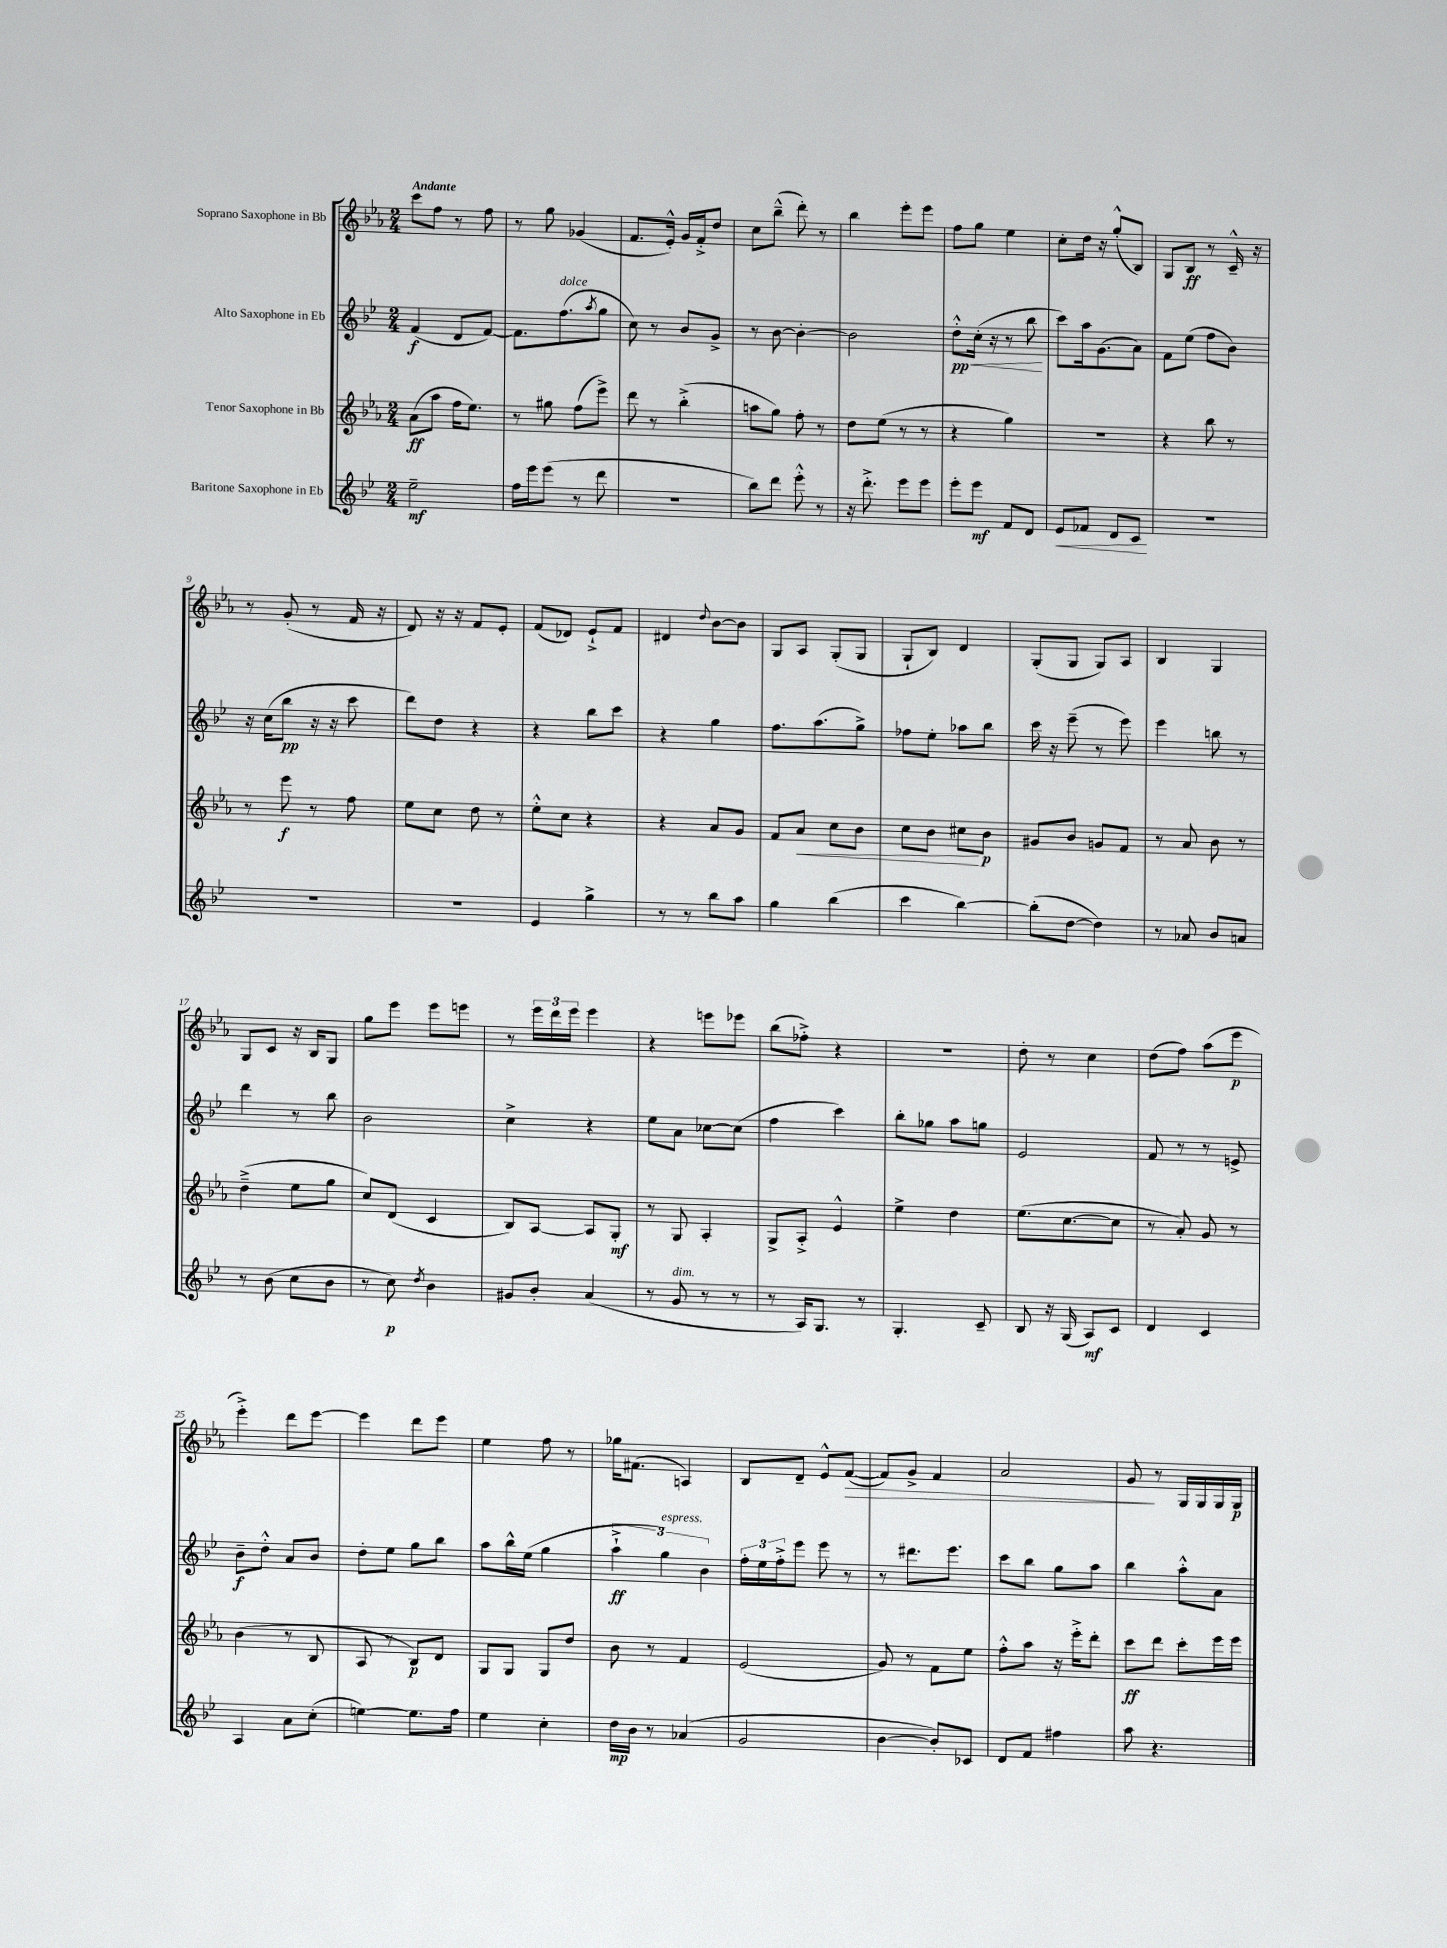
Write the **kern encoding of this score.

**kern	**kern	**kern	**kern
*staff4	*staff3	*staff2	*staff1
*clefG2	*clefG2	*clefG2	*clefG2
*k[b-e-]	*k[b-e-a-]	*k[b-e-]	*k[b-e-a-]
*M2/4	*M2/4	*M2/4	*M2/4
2ee-~	(8a-	(4f	8ccc
.	8aa-	.	8ff
.	16ff	8d	8r
.	8.ee-)	.	.
.	.	[8f)	8ff
=	=	=	=
16ff	8r	8.f]	8r
16eee-	.	.	.
(8eee-	8gg#	.	8gg
.	.	(8.ff	.
8r	(8ff	.	(4g-
.	.	8qaa	.
8ddd	8eee-^)	8gg	.
=	=	=	=
2r	8ddd	8cc)	8.f
.	8r	8r	.
.	.	.	16e-'^^)
.	(4bb-'^	8b-	16g
.	.	.	16f'^
.	.	8g^	8dd
=	=	=	=
8bb-)	8aa	8r	8cc
8ddd	8gg)	[8b-	(8bb-~^^
8eee-'^^	8ff'	4b-'_	8ddd')
8r	8r	.	8r
=	=	=	=
16r	8dd	2b-]	4bb-
8.ddd'^	.	.	.
.	(8ee-	.	.
8eee-	8r	.	8eee-'
8eee-	8r	.	8eee-
=	=	=	=
8eee-'	4r	8dd'^^	8ff
8eee-	.	(16cc'	8gg
.	.	16r	.
8f	4gg)	8r	4ee-
8d	.	8bb-	.
=	=	=	=
8e-	2r	8ccc)	8cc'
8f-	.	16aa	16dd
.	.	(8.g	16r
8d	.	.	(8gg'^^
8c	.	8a)	8B-)
=	=	=	=
2r	4r	8f	8G
.	.	(8ee-	8B-
.	8bb-	8ff	8r
.	8r	8b-)	16c~^^
.	.	.	16r
=	=	=	=
2r	8r	16r	8r
.	.	(16cc	.
.	8eee-	8bb-	(8g'
.	8r	16r	8r
.	.	16r	.
.	8ff	8ccc	16f
.	.	.	16r
=	=	=	=
2r	8ee-	8ddd)	8d)
.	8cc	8dd	16r
.	.	.	16r
.	8dd	4r	8f
.	8r	.	8e-'
=	=	=	=
4e-	8ee-'^^	4r	(8f
.	8cc	.	8d-)
4gg^	4r	8bb-	8e-`^
.	.	8ccc	8f
=	=	=	=
8r	4r	4r	4d#
8r	.	.	.
.	.	.	8qqdd
8bb-	8a-	4gg	[8b-
8aa	8g	.	8b-]
=	=	=	=
4gg	8f	8.ff	8G
.	8a-	.	8A-
.	.	(8.aa	.
(4bb-	8cc	.	(8G'
.	8b-	8gg^)	8G
=	=	=	=
4ccc	8cc	8ff-	8G`
.	8b-	8ee-'	8B-)
[4bb-)	8cc#	8aa-	4d
.	8b-	8bb-	.
=	=	=	=
(8bb-']	8g#	16ccc	(8G'
.	.	16r	.
[8dd	8b-	(8eee-~	8G
4dd])	8g	8r	8G)
.	8f	8eee-)	8A-
=	=	=	=
8r	8r	4eee-	4B-
8a-	8a-	.	.
8b-	8b-	8bb	4G
8a	8r	8r	.
=	=	=	=
8r	(4dd~^	4ddd	8G
(8b-	.	.	8c
8cc	8ee-	8r	16r
.	.	.	16B-
8b-	8gg	8bb-	8G
=	=	=	=
8r	8cc)	2b-	8gg
8cc)	(8d	.	8eee-
8qdd	.	.	.
4b-	4c	.	8eee-
.	.	.	8eee
=	=	=	=
8g#	8B-)	4cc^	8r
8b-'	[8A-	.	24eee-
.	.	.	24ddd
.	.	.	24eee-
(4a	8A-]	4r	4eee-
.	8G'	.	.
=	=	=	=
8r	8r	8ee-	4r
8g	8G	8a	.
8r	4A-'	[8cc-	8eee
8r	.	(8cc-]	8eee-
=	=	=	=
8r	8G^	4ff	(8bb-
16A)	8A-'^	.	8ff-'^)
8.G	.	.	.
.	4e-^^	4ccc)	4r
8r	.	.	.
=	=	=	=
4.G'	4ee-^	8bb-'	2r
.	.	8gg-	.
.	4dd	8aa	.
8c~	.	8gg	.
=	=	=	=
8B-	(8.ee-	2e-	8dd'
16r	.	.	8r
(16G	[8.cc	.	.
8A)	.	.	4cc
8c	8cc]	.	.
=	=	=	=
4d	8r	8f	(8dd
.	8a-')	8r	8ff)
4c	8g	8r	(8aa-
.	8r	8e^	8eee-
=	=	=	=
4A	(4b-	8b-~	4eee-'^)
.	.	8dd'^^	.
8a	8r	8a	8ddd
(8cc'	8B-	8b-	[8eee-
=	=	=	=
[4ee)	8A-	8dd'	4eee-]
.	8r	8ee-	.
8.ee]	8B-)	8gg	8ddd
.	8d	8bb-	8eee-
16ff	.	.	.
=	=	=	=
4ee-	8G	8aa	4ee-
.	8G	16bb-^^	.
.	.	(16ee-	.
4cc'	8G	4gg	8ff
.	8dd	.	8r
=	=	=	=
16dd	8b-	6aa`^	16gg-
16b-	.	.	(8.f#
8r	8r	.	.
.	.	6gg)	.
(4a-	4f	.	4A)
.	.	6b-	.
=	=	=	=
2g	(2e-	24ff'	8B-
.	.	24ee-	.
.	.	24ff'^	.
.	.	8eee-	8d~
.	.	8eee-	8e-^^
.	.	8r	([8f
=	=	=	=
[4b-	8g)	8r	8f])
.	8r	8.ddd#	8g^
8b-'])	8f	.	4f
.	.	8.eee-	.
8c-	8ee-	.	.
=	=	=	=
8d	8ff'^^	8ccc	2a-
8f	8aa-	8bb-	.
4ff#	16r	8gg	.
.	16eee-'^	.	.
.	8ddd'	8aa	.
=	=	=	=
8aa	8ccc	4bb-	8g
4.r	8ddd	.	8r
.	8ccc'	8aa'^^	16G
.	.	.	16G
.	16eee-	8a	16G
.	16eee-	.	16G
==	==	==	==
*-	*-	*-	*-
